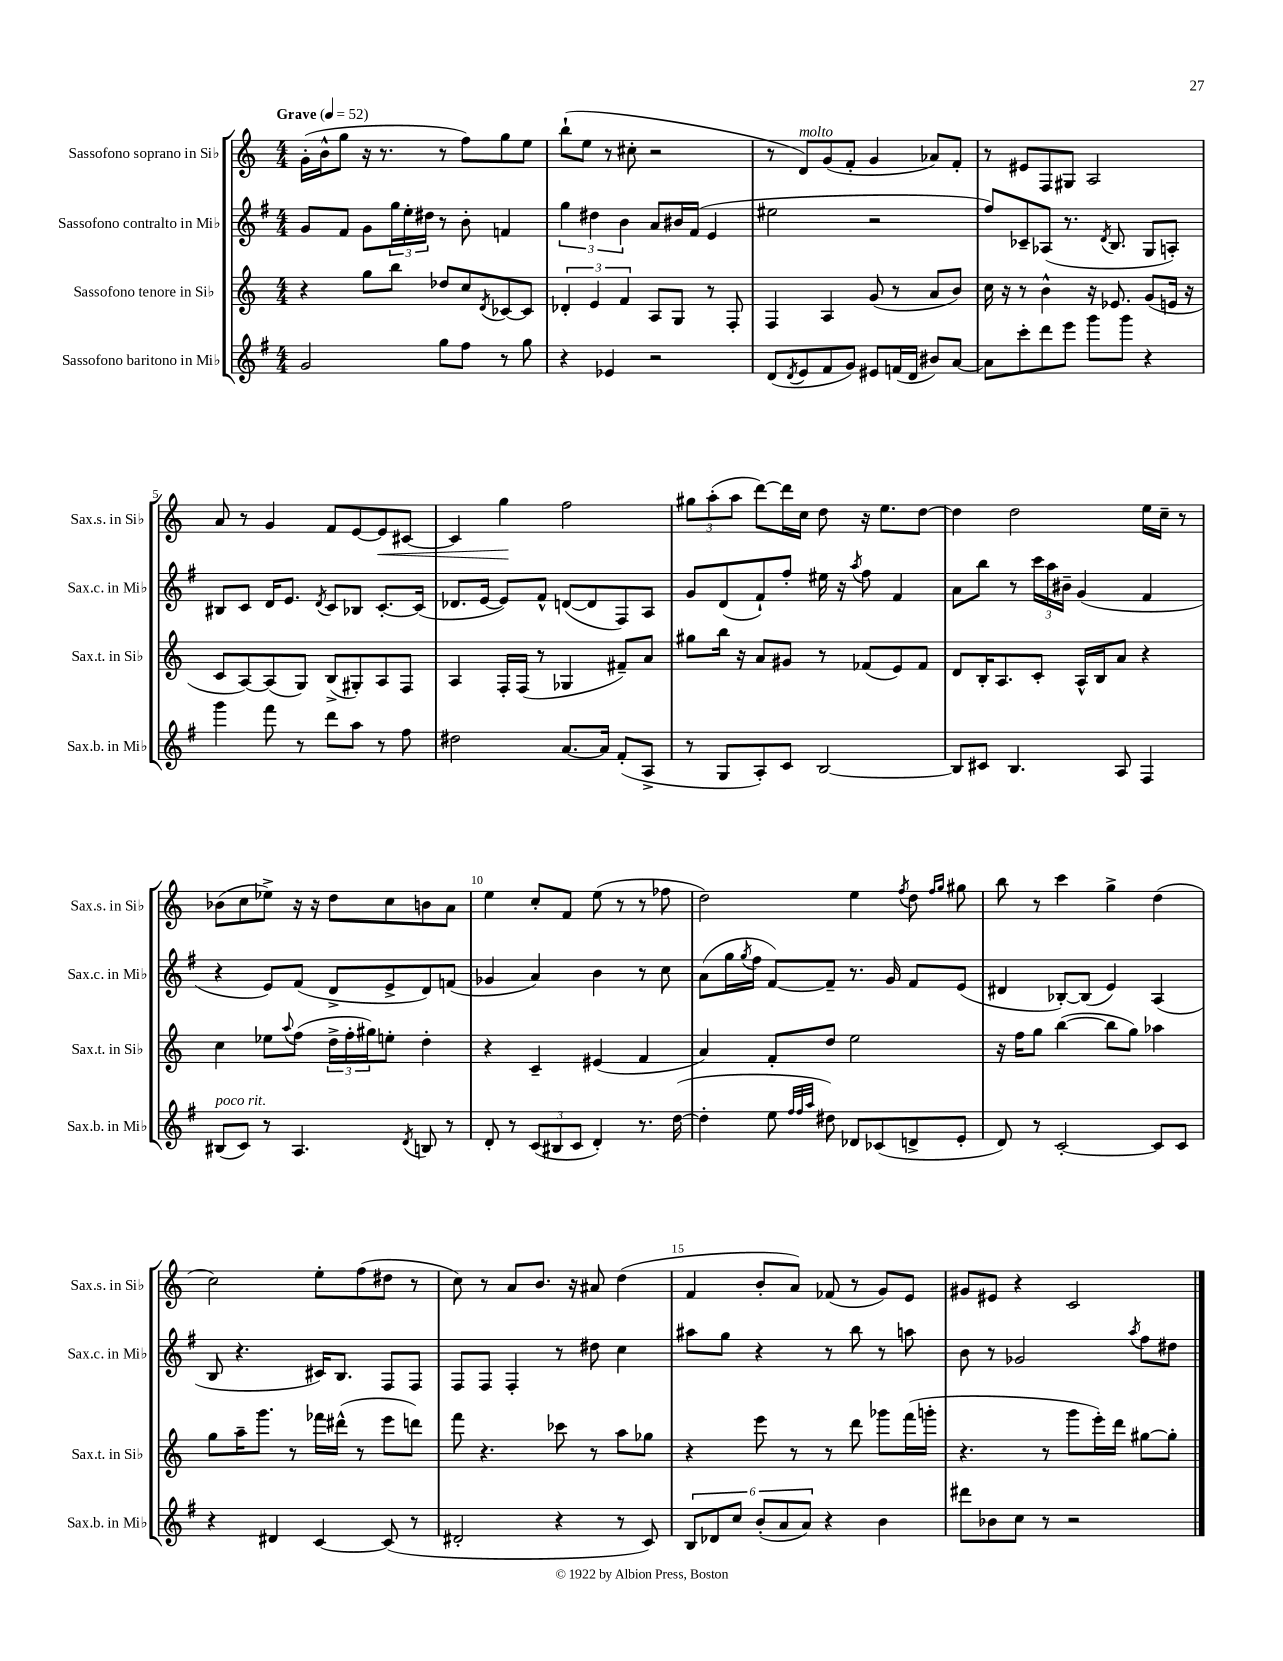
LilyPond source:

<<
\new StaffGroup <<
\new Staff = "s0" \with { instrumentName = "Sassofono soprano in Sib" shortInstrumentName = "Sax.s. in Sib" } {
    \clef treble \key c \major \numericTimeSignature \time 4/4 \tempo "Grave" 4 = 52
    g'16-.( b'16-^ g''8 r16 r8. r8 f''8) g''8 e''8 |
    b''8-!( e''8 r8 cis''8-. r2 |
    r8 d'8^\markup { \italic "molto" }) g'8( f'8-. g'4 aes'8) f'8-. |
    r8 eis'8 f8 gis8 a2 |
    a'8 r8 g'4 f'8 e'8~ e'8\< cis'8~ |
    cis'4 g''4\! f''2 |
    \tuplet 3/2 { gis''8 a''8-.( a''8 } d'''8~) d'''16 c''16 d''8 r16 e''8. d''8~ |
    d''4 d''2 e''16 c''16-- r8 |
    bes'8( c''8 ees''8->) r16 r16 d''8 c''8 b'8 a'8 |
    e''4 c''8-. f'8 e''8( r8 r8 fes''8 |
    d''2) e''4 \acciaccatura { f''8 } d''8 \grace { f''16 g''16 } gis''8 |
    b''8 r8 c'''4 g''4-> d''4( |
    c''2) e''8-. f''8( dis''8 r8 |
    c''8) r8 a'8 b'8. r16 ais'8 d''4( |
    f'4 b'8-. a'8) fes'8( r8 g'8) e'8 |
    gis'8 eis'8 r4 c'2 \bar "|." |
}
\new Staff = "s1" \with { instrumentName = "Sassofono contralto in Mib" shortInstrumentName = "Sax.c. in Mib" } {
    \clef treble \key g \major \numericTimeSignature \time 4/4
    g'8 fis'8 g'8 \tuplet 3/2 { g''16 e''16-. dis''16 } r8 b'8-. f'4 |
    \tuplet 3/2 { g''4 dis''4 b'4 } a'8 bis'16 fis'16( e'4 |
    eis''2 r2 |
    fis''8) ces'8-- aes8( r8. \acciaccatura { d'8 } b8. g8 a8-.) |
    bis8 c'8 d'16 e'8. \acciaccatura { d'8 } c'8 bes8 c'8.~-. c'16( |
    des'8. e'16~ e'8) fis'8-^ d'8~( d'8 fis8) a8 |
    g'8 d'8( fis'8-!) fis''8-. eis''16 r16 \acciaccatura { a''8 } fis''8 fis'4 |
    a'8 b''8 r8 \tuplet 3/2 { c'''16 a''16 bis'16-- } g'4( fis'4 |
    r4 e'8) fis'8( d'8-> e'8-> d'8) f'8( |
    ges'4 a'4) b'4 r8 c''8 |
    a'8( g''16 \acciaccatura { g''8 } fis''16 fis'8~) fis'8-- r8. g'16 fis'8 e'8( |
    dis'4 bes8~-.) bes8( e'4) a4( |
    b8 r4. cis'16) b8. fis8 fis8 |
    fis8 fis8 fis4-. r8 dis''8 c''4 |
    ais''8 g''8 r4 r8 b''8 r8 a''8 |
    b'8 r8 ges'2 \acciaccatura { a''8 } fis''8 dis''8 \bar "|." |
}
\new Staff = "s2" \with { instrumentName = "Sassofono tenore in Sib" shortInstrumentName = "Sax.t. in Sib" } {
    \clef treble \key c \major \numericTimeSignature \time 4/4
    r4 g''8 b''8 des''8 c''8 \acciaccatura { d'8 } ces'8~ ces'8 |
    \tuplet 3/2 { des'4-. e'4 f'4 } a8 g8 r8 f8-. |
    f4 a4 g'8( r8 a'8 b'8) |
    c''16 r16 r8 b'4-^ r16 ees'8. g'8( e'16 r16 |
    c'8 a8~) a8( g8) b8->( gis8-.) a8 f8 |
    a4 f16-. f16( r8 ges4 fis'8--) a'8 |
    gis''8 b''16 r16 a'8 gis'8 r8 fes'8( e'8) fes'8 |
    d'8 b16-. a8. c'8-. a16-^ b16 a'8 r4 |
    c''4 ees''8 \appoggiatura { a''8 } f''8( \tuplet 3/2 { d''16-> f''16-. gis''16) } e''8-. d''4-. |
    r4 c'4-- eis'4( f'4 |
    a'4) f'8-. d''8 e''2 |
    r16 f''16 g''8 b''4~( b''8 g''8) aes''4 |
    g''8 a''16-- g'''8. r8 fes'''16 dis'''16-^( r8 e'''8 d'''8) |
    f'''8 r4. ces'''8 r8 a''8 ges''8 |
    r4 e'''8 r8 r8 d'''8 ges'''8 f'''16( g'''16-. |
    r4. r8 g'''8 e'''16-.) d'''16 gis''8~ gis''8-. \bar "|." |
}
\new Staff = "s3" \with { instrumentName = "Sassofono baritono in Mib" shortInstrumentName = "Sax.b. in Mib" } {
    \clef treble \key g \major \numericTimeSignature \time 4/4
    g'2 g''8 fis''8 r8 g''8 |
    r4 ees'4 r2 |
    d'8( \acciaccatura { d'8 } e'8 fis'8 g'8) eis'8 f'16( d'16 bis'8) a'8~ |
    a'8 c'''8-. d'''8 e'''8 g'''8 g'''8 r4 |
    g'''4 fis'''8 r8 d'''8 a''8 r8 fis''8 |
    dis''2 a'8.~ a'16 fis'8-.( a8-> |
    r8 g8 a8-.) c'8 b2~ |
    b8 cis'8 b4. a8 fis4 |
    bis8^\markup { \italic "poco rit." }( c'8) r8 a4. \acciaccatura { d'8 } b8 r8 |
    d'8-. r8 \tuplet 3/2 { c'8( bis8 c'8 } d'4-.) r8. d''16~( |
    d''4-. e''8 \grace { fis''32 fis''32 a''32 } dis''8) des'8 ces'8( d'8-> e'8-. |
    d'8) r8 c'2~-. c'8 c'8 |
    r4 dis'4 c'4~ c'8( r8 |
    dis'2-. r4 r8 c'8) |
    \tuplet 6/4 { b8 des'8 c''8 b'8-.( a'8 a'8) } r4 b'4 |
    dis'''8 bes'8 c''8 r8 r2 \bar "|." |
}
>>
>>
\layout { \context { \Score \override BarNumber.break-visibility = ##(#f #t #t) barNumberVisibility = #(every-nth-bar-number-visible 5) } }
